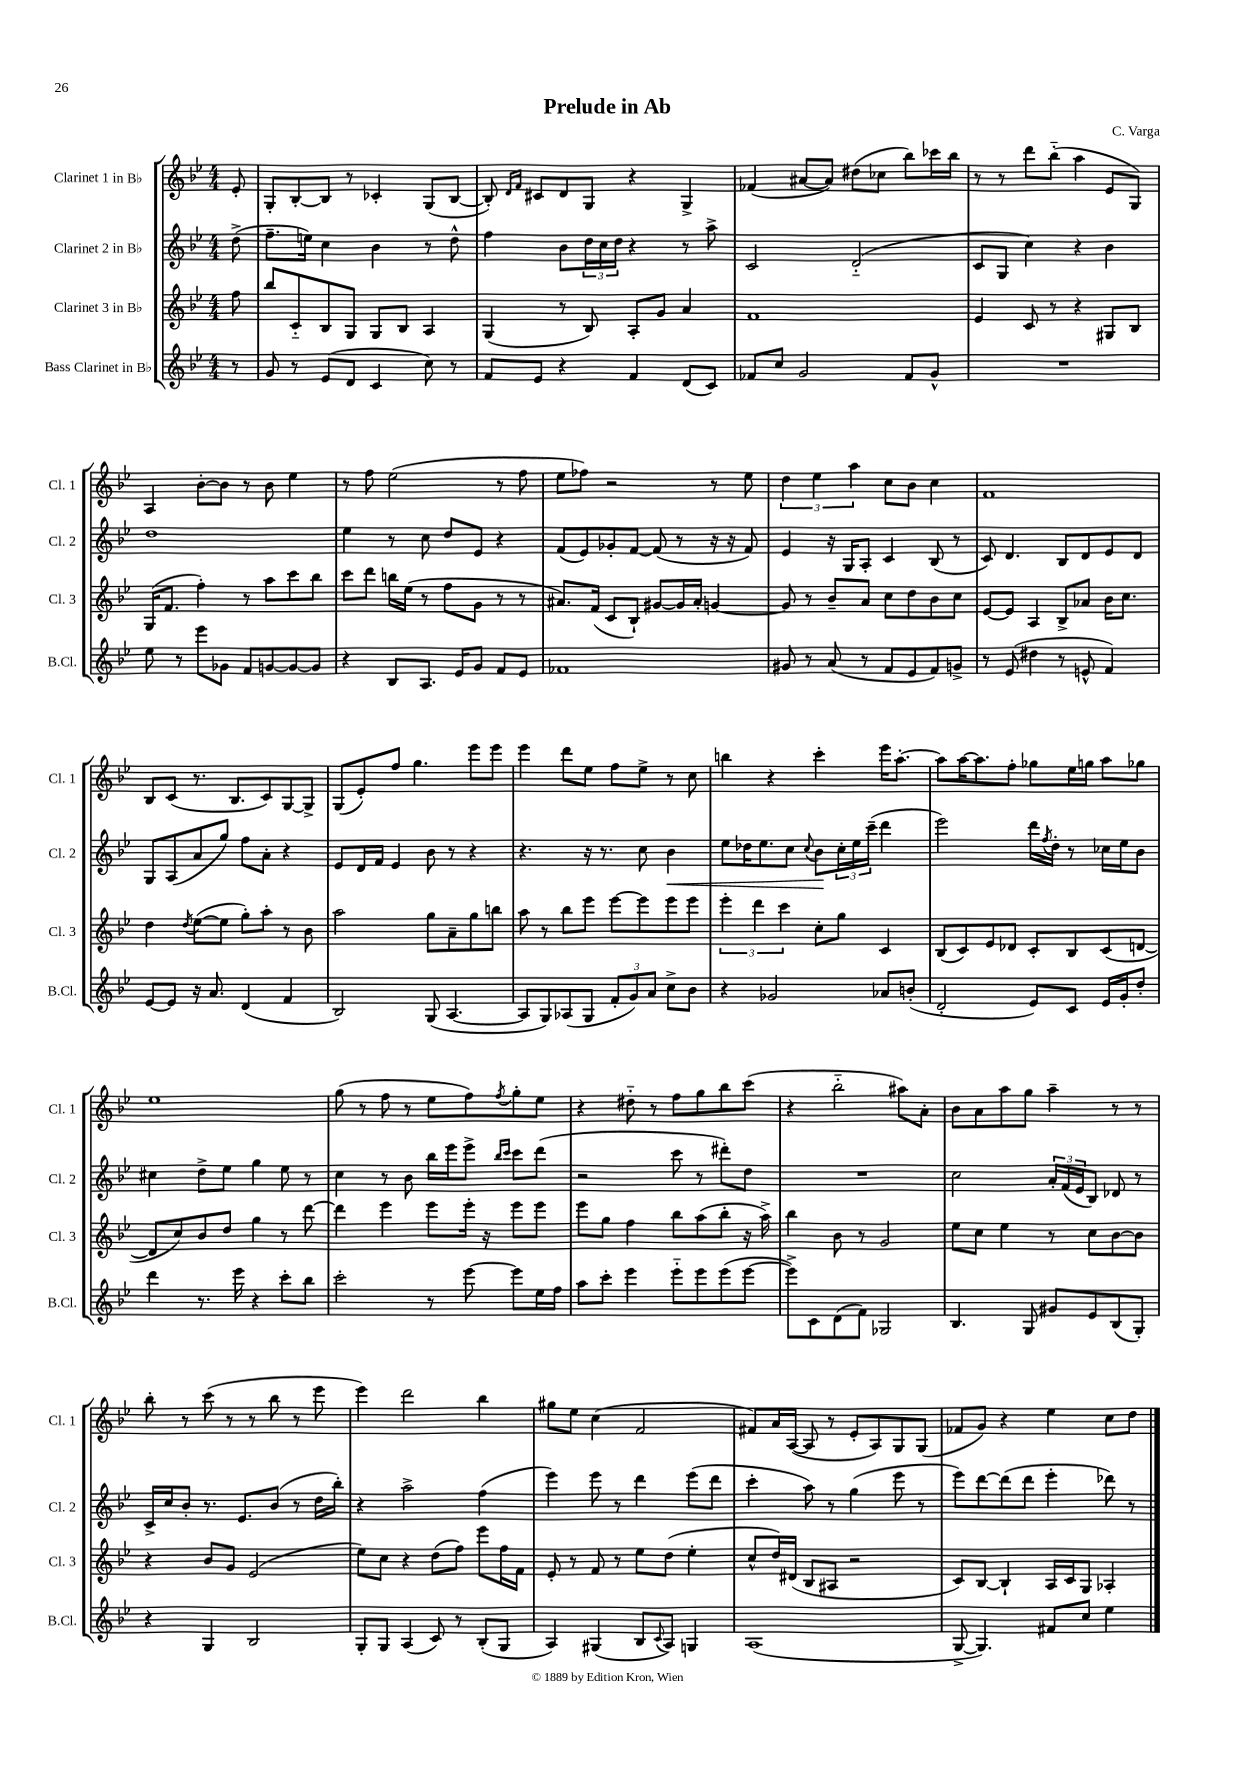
\header { title = "Prelude in Ab" composer = "C. Varga" }
<<
\new StaffGroup <<
\new Staff = "s0" \with { instrumentName = "Clarinet 1 in Bb" shortInstrumentName = "Cl. 1" } {
    \clef treble \key bes \major \numericTimeSignature \time 4/4 \partial 8
    ees'8-. |
    g8-. bes8~-. bes8 r8 ces'4-. g8( bes8~ |
    bes8-.) \grace { d'16 f'16 } cis'8 d'8 g8 r4 g4-> |
    fes'4( ais'8~ ais'8) dis''8( ces''8 bes''8) ces'''16 bes''16 |
    r8 r8 d'''8 bes''8-_( a''4 ees'8 g8) |
    a4 bes'8~-. bes'8 r8 bes'8 ees''4 |
    r8 f''8 ees''2( r8 f''8 |
    ees''8 fes''8) r2 r8 ees''8 |
    \tuplet 3/2 { d''4 ees''4 a''4 } c''8 bes'8 c''4 |
    f'1 |
    bes8 c'8( r8. bes8. c'8) g8~ g8-> |
    g8( ees'8-.) f''8 g''4. ees'''8 ees'''8 |
    ees'''4 d'''8 ees''8 f''8 ees''8-> r8 c''8 |
    b''4 r4 c'''4-. ees'''16 a''8.~-. |
    a''8 a''16~ a''8. f''8-. ges''8 ees''16 g''16 a''8 ges''8 |
    ees''1 |
    g''8( r8 f''8 r8 ees''8 f''8) \acciaccatura { f''8 } g''8-. ees''8 |
    r4 dis''8-_ r8 f''8 g''8 bes''8 c'''8( |
    r4 bes''2-_ ais''8) a'8-. |
    bes'8 a'8 a''8 g''8 a''4-- r8 r8 |
    bes''8-. r8 c'''8( r8 r8 bes''8 r8 ees'''8 |
    ees'''4) d'''2 bes''4 |
    gis''8 ees''8 c''4( f'2 |
    fis'8) a'16 a16~( a8 r8 ees'8-. a8) g8 g8( |
    fes'8 g'8) r4 ees''4 c''8 d''8 \bar "|." |
}
\new Staff = "s1" \with { instrumentName = "Clarinet 2 in Bb" shortInstrumentName = "Cl. 2" } {
    \clef treble \key bes \major \numericTimeSignature \time 4/4 \partial 8
    d''8->( |
    f''8.-- e''16) c''4 bes'4 r8 d''8-^ |
    f''4 bes'8 \tuplet 3/2 { d''16 c''16 d''16 } r4 r8 a''8-> |
    c'2 d'2-_( |
    c'8 g8 c''4) r4 bes'4 |
    d''1 |
    ees''4 r8 c''8 d''8 ees'8 r4 |
    f'8( ees'8) ges'8-. f'8~ f'8( r8 r16 r16 f'8) |
    ees'4 r16 g16 a8-. c'4 bes8( r8 |
    c'8) d'4. bes8 d'8 ees'8 d'8 |
    g8 a8( a'8 g''8) f''8 a'8-. r4 |
    ees'8 d'16 f'16 ees'4 bes'8 r8 r4 |
    r4. r16 r8. c''8 bes'4\< |
    ees''8 des''16 ees''8. c''8 \appoggiatura { c''8 } bes'8\! \tuplet 3/2 { c''16-. ees''16 c'''16--( } d'''4 |
    ees'''2) d'''16 \acciaccatura { f''8 } d''16-. r8 ces''16 ees''16 bes'8 |
    cis''4 d''8-> ees''8 g''4 ees''8 r8 |
    c''4 r8 bes'8 bes''16 ees'''16 ees'''8-> \grace { bes''16 c'''16 } c'''8 d'''8( |
    r2 c'''8 r8 dis'''8-.) d''8 |
    R1 |
    c''2 \tuplet 3/2 { a'16-. f'16( ees'16 } bes8) des'8 r8 |
    c'16-> c''16 bes'8-. r8. ees'8. bes'8( r8 d''16 bes''16-.) |
    r4 a''2-> f''4( |
    ees'''4) ees'''8 r8 d'''4 ees'''8( d'''8 |
    c'''4-. a''8) r8 g''4( ees'''8 r8 |
    ees'''8) d'''8~ d'''8( d'''8 ees'''4-. des'''8) r8 \bar "|." |
}
\new Staff = "s2" \with { instrumentName = "Clarinet 3 in Bb" shortInstrumentName = "Cl. 3" } {
    \clef treble \key bes \major \numericTimeSignature \time 4/4 \partial 8
    f''8 |
    bes''8 c'8-_ bes8 g8 g8 bes8 a4 |
    g4( r8 bes8) a8-. g'8 a'4 |
    f'1 |
    ees'4 c'8 r8 r4 gis8 bes8 |
    g16( f'8. f''4-.) r8 a''8 c'''8 bes''8 |
    c'''8 d'''8 b''16 ees''16( r8 f''8 g'8 r8 r8 |
    ais'8.) f'16( c'8 bes8-!) gis'8~ gis'16 ais'16-. g'4~ |
    g'8 r8 bes'8-- a'8 c''8 d''8 bes'8 c''8 |
    ees'8~ ees'8 a4 bes8-> aes'8 bes'16 c''8. |
    d''4 \acciaccatura { d''8 } ees''8~( ees''8 g''8-.) a''8-. r8 bes'8 |
    a''2 g''8 a'8-- g''8 b''8 |
    a''8 r8 bes''8 ees'''8 ees'''8~ ees'''8 ees'''8 ees'''8 |
    \tuplet 3/2 { ees'''4-. d'''4 c'''4 } c''8-. g''8 c'4 |
    bes8( c'8) ees'8 des'8 c'8-. bes8 c'8( d'8~ |
    d'8 c''8) bes'8 d''8 g''4 r8 d'''8~ |
    d'''4 ees'''4 ees'''8 ees'''16-. r16 ees'''8 ees'''8 |
    ees'''8 g''8 f''4 bes''8 a''8( bes''8-. r16 a''16->) |
    bes''4 bes'8 r8 g'2 |
    ees''8 c''8 ees''4 r8 c''8 bes'8~ bes'8 |
    r4 bes'8 g'8 ees'2( |
    ees''8) c''8 r4 d''8( f''8) ees'''8 f''16 f'16 |
    ees'8-. r8 f'8 r8 ees''8 d''8( ees''4-. |
    c''8-^ d''16) dis'16( bes8 ais8 r2 |
    c'8) bes8~ bes4-! a16 c'16 g8 aes4-. \bar "|." |
}
\new Staff = "s3" \with { instrumentName = "Bass Clarinet in Bb" shortInstrumentName = "B.Cl." } {
    \clef treble \key bes \major \numericTimeSignature \time 4/4 \partial 8
    r8 |
    g'8 r8 ees'8( d'8 c'4 c''8) r8 |
    f'8 ees'8 r4 f'4 d'8( c'8) |
    fes'8 c''8 g'2 fes'8 g'8-^ |
    R1 |
    ees''8 r8 ees'''8 ges'8 f'8 g'8~ g'8~ g'8 |
    r4 bes8 a8. ees'16 g'8 f'8 ees'8 |
    fes'1 |
    gis'8 r8 a'8( r8 f'8 ees'8 f'8) g'8-> |
    r8 ees'8( dis''4 r8 e'8-^ f'4) |
    ees'8~ ees'8 r16 a'8. d'4( f'4 |
    bes2) g8( a4.~ |
    a8 g8) aes8( g8 \tuplet 3/2 { f'8-. g'8) a'8 } c''8-> bes'8 |
    r4 ges'2 aes'8 b'8-.( |
    d'2-. ees'8) c'8 ees'16 g'16-. d''8-. |
    d'''4 r8. ees'''16 r4 c'''8-. bes''8 |
    c'''2-. r8 ees'''8~ ees'''8 ees''16 f''16 |
    a''8 c'''8-. ees'''4 ees'''8-_ ees'''8 ees'''8( ees'''8~ |
    ees'''8->) c'8 d'8( f'8) ges2 |
    bes4. g8 gis'8 ees'8 bes8( g8-.) |
    r4 g4 bes2 |
    g8-. g8 a4( c'8) r8 bes8-.( g8 |
    a4) gis4( bes8 \appoggiatura { c'8 } a8) g4 |
    a1( |
    g8~-> g4.) fis'8 c''8 ees''4 \bar "|." |
}
>>
>>
\layout { \context { \Score \remove "Bar_number_engraver" } }
